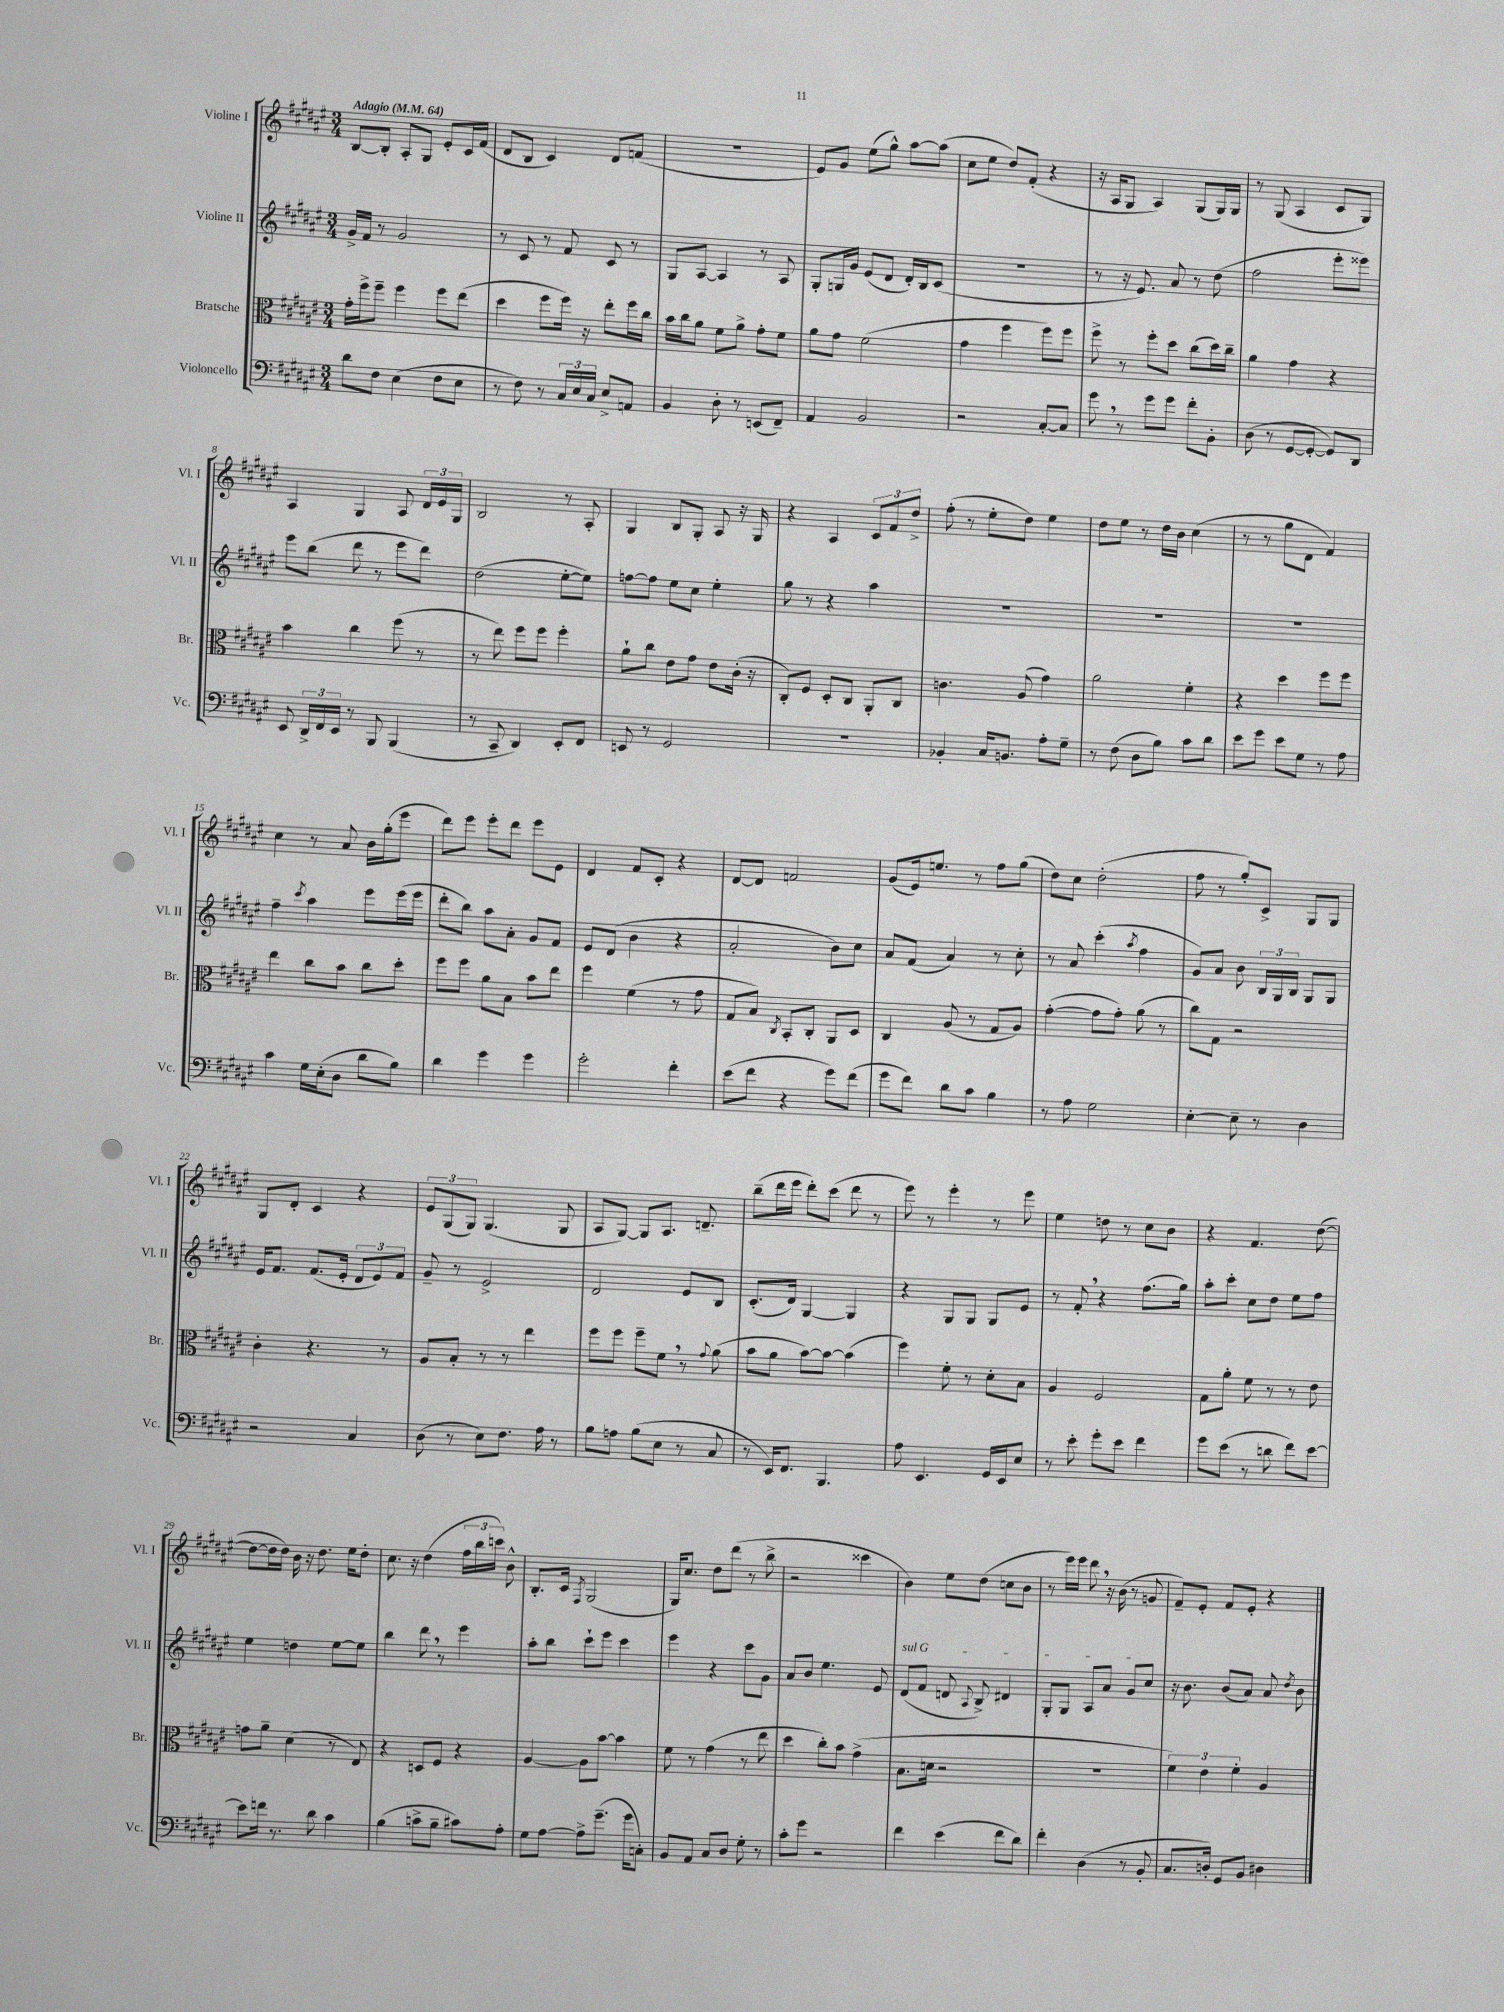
<<
\new StaffGroup <<
\new Staff = "s0" \with { instrumentName = "Violine I" shortInstrumentName = "Vl. I" } {
    \clef treble \key fis \major \numericTimeSignature \time 3/4 \tempo "Adagio" 4 = 64
    \autoBeamOff b8[~ b8]-. ais8[-. gis8] eis'8[-. cis'16 fis'16]( |
    dis'8[ b8] cis'4) dis'8[ f'8]( |
    R2. |
    eis'8[) gis'8] eis''8[( gis''8]-^) ais''8[~ ais''8]( |
    cis''8[ eis''8] dis''8[) fis'8]-.( r4 |
    r16 ais16[ gis8] ais4) gis8[( gis16) gis16] |
    r8 gis8( ais4 cis'8[ gis8]) |
    ais4 gis4 ais8 \tuplet 3/2 { dis'16[ eis'16 gis16] } |
    b2 r8 ais8-. |
    gis4 b8[ gis8]-. ais8 r16 gis16 |
    r4 ais4 \tuplet 3/2 { cis'8[ fis'8 dis''8]-> } |
    fis''8-.( r8 eis''8[-. dis''8]) eis''4 |
    dis''8[ eis''8] r8 dis''16[ b'16] cis''4( |
    r8 r8 gis''8[ dis'8] fis'4) |
    cis''4 r8 ais'8 b'16[ gis''16-.( eis'''8] |
    dis'''8[) eis'''8] eis'''8[-. dis'''8] eis'''8[ eis'8] |
    dis'4 fis'8[ cis'8]-. r4 |
    dis'8[~ dis'8] f'2 |
    gis'8[( eis'16) e''8.] r8 fis''8[ gis''8]( |
    dis''8[) cis''8] dis''2-.( |
    fis''8 r8 gis''8[-.) cis'8]-> gis8[ gis8] |
    gis8[ dis'8]-. cis'4 r4 |
    \tuplet 3/2 { eis'8[ gis8( gis8]) } gis4.( gis8 |
    ais8[ gis8]~) gis8[ ais8.] d'8.-- |
    b''8[--( dis'''16 eis'''16] dis'''8[-.) cis'''8]( dis'''8 r8 |
    eis'''8) r8 eis'''4-. r8 eis'''8 |
    eis''4 d''8 r8 cis''8[ b'8] |
    r4 fis'4. dis''8~( |
    dis''8[~ dis''16 dis''16]) b'16 r16 dis''8. eis''16[ dis''8]-. |
    cis''8. r16 dis''4( \tuplet 3/2 { fis''16[ b''16 c'''16]) } b'8-^ |
    b8.[-. cis'16] \acciaccatura { fis8 } gis2( |
    gis16[) cis''8.] dis''8[ dis'''8]( r8 b''8-> |
    r2 cisis'''4 |
    b'4) eis''8[ dis''8]( c''8[ b'8] |
    r8 eis'''16[) eis'''16] dis'''8 \breathe r16 b'16( r8 g'8 |
    fis'8[--) eis'8]-. fis'8[ eis'8]-. r4 \bar "|." |
}
\new Staff = "s1" \with { instrumentName = "Violine II" shortInstrumentName = "Vl. II" } {
    \clef treble \key fis \major \numericTimeSignature \time 3/4
    \autoBeamOff gis'16[-> fis'16] r8 gis'2 |
    r8 cis'8 r8 fis'8 cis'8 r8 |
    gis8[ ais8]~ ais4 r8 ais8 |
    gis8[-. g16 gis'16] eis'8[( dis'8] dis'16[-.) b16 cis'8]( |
    R2. |
    r8 r16 eis'8.) ais'8 r8 dis''8( |
    fis''2 eis'''8[-. eisis'''8]) |
    eis'''8[ b''8]( dis'''8 r8 eis'''8[ dis'''8]) |
    dis''2( eis''8[~-. eis''8]) |
    f''8[~ f''8] eis''8[ cis''8] eis''4-. |
    gis''8 r8 r4 ais''4 |
    R2. |
    R2. |
    R2. |
    fis''4-- \acciaccatura { cis'''8 } ais''4 eis'''8[ eis'''16( eis'''16] |
    dis'''8[-. b''8]) ais''8[ ais'8]-. gis'8[ fis'8] |
    eis'8[ dis'8]( b'4 r4 |
    ais'2-. b'8[) cis''8] |
    ais'8[ fis'8]( ais'4) r8 cis''8-. |
    r8 ais'8 cis'''4-.( \acciaccatura { ais''8 } fis''4 |
    gis'8[) ais'8] b'8 \tuplet 3/2 { b16[ gis16 b16] } gis8[ gis8] |
    eis'16[ fis'8.] fis'8.[( eis'16]-. \tuplet 3/2 { dis'8[ eis'8) fis'8] } |
    gis'8-- r8 eis'2-> |
    dis'2 eis'8[ b8] |
    cis'8.[-.( dis'16]) gis4~ gis4 |
    r4 gis8[ gis8] gis8[ eis'8] |
    r8 fis'8-. \breathe r4 fis''8.[( gis''16]) |
    ais''8[-. cis'''8]-. cis''8[ dis''8] eis''8[ fis''8] |
    eis''4 d''4 eis''8[~ eis''8] |
    b''4 dis'''8 \breathe r8 eis'''4 |
    ais''8[-. b''8] cis'''8[-! eis'''8] cis'''4 |
    eis'''4 r4 cis'''8[ gis'8] |
    ais'8[ b'8] eis''4. eis'8 |
    \once \override TextSpanner.bound-details.left.text = \markup { \italic "sul G" } dis'8[\startTextSpan( fis'8] d'8 \appoggiatura { ais8 } b8->) dis'4 |
    gis8[-. gis8] ais8[ ais'8] gis'8[ cis''8]\stopTextSpan |
    r16 b'8. b'8[( ais'8]) ais'8 \acciaccatura { dis''8 } b'8 \bar "|." |
}
\new Staff = "s2" \with { instrumentName = "Bratsche" shortInstrumentName = "Br." } {
    \clef alto \key fis \major \numericTimeSignature \time 3/4
    \autoBeamOff gis'16[-. fis''16-> fis''8]-- fis''4 fis''8[ eis''8]( |
    dis''4 fis''8[ fis''16]) r16 eis''8[-. fis''16 cis''16] |
    b'16[ cis''16 ais'8] fis'8[ ais'8]-> gis'8[-. fis'8] |
    ais'8[ gis'8] fis'2( |
    gis'4 fis''4 fis''8[) fis''8] |
    fis''8-> r8 fis''8[-. dis''8] cis''8[( dis''16) cis''16]-- |
    ais'4 gis'4 r4 |
    b'4 cis''4 fis''8( r8 |
    r8 eis''8) fis''8[ fis''8] fis''4-. |
    ais'8[-! cis''8] eis'8[ gis'8] eis'8[ cis'16]-.( r16 |
    cis8[-.) fis8] dis8[-. cis8] ais,8[-. cis8] |
    c'4. ais8( gis'4) |
    ais'2 fis'4-. |
    r4 dis''4 fis''8[ fis''8] |
    eis''4 cis''8[ b'8] cis''8[ dis''8]-. |
    fis''8[ fis''8] ais'8[ b8] b'8[ eis''8] |
    fis''4 fis'4( r8 gis'8 |
    gis8[ b8]) \acciaccatura { cis8 } b,8[-. cis8]-. ais,8[ dis8] |
    cis4 ais8( r8 gis8[ ais8]) |
    gis'4~-.( gis'8[ gis'8]-.) ais'8( r8 |
    cis''8[) gis8] r2 |
    cis'4-. r4. r8 |
    ais8[ b8]-. r8 r8 eis''4 |
    fis''8[ fis''8] fis''8[-- fis'8] \breathe r8 \appoggiatura { gis'8 } ais'8( |
    b'8[ ais'8] b'8[~) b'8]~ b'4( |
    fis''4) fis'8-. r8 dis'8[-. b8] |
    ais4 fis2 |
    gis8[ ais'8]-. fis'8 r8 r8 eis'8 |
    g'8[ ais'8]-- dis'4( r8 eis8) |
    r4 d8[ fis8] r4 |
    ais4~ ais8[ b'8]~ b'4 |
    fis'8 r8 gis'4( r8 eis''8 |
    dis''4 cis''8[-.) b'8] gis'4->( |
    b8.[ d'16] r2 |
    R2. |
    \tuplet 3/2 { fis'4) eis'4 fis'4-. } ais4 \bar "|." |
}
\new Staff = "s3" \with { instrumentName = "Violoncello" shortInstrumentName = "Vc." } {
    \clef bass \key fis \major \numericTimeSignature \time 3/4
    \autoBeamOff dis'8[ fis8] eis4( fis8[ eis8] |
    r8 fis8) r8 \tuplet 3/2 { cis16[ eis16 cis16] } eis8[-> a,8] |
    b,4 dis8-. r8 e,8[( fis,8]--) |
    ais,4 b,2 |
    r2 cis8[~-. cis8] |
    gis'8 \breathe r8 gis'8[ gis'8] fis'8[-. b,8]-. |
    dis8( r8 gis,8[~ gis,8]~-. gis,8[) dis,8] |
    eis,8 \tuplet 3/2 { dis,16[-> fis,16 eis,16] } r8 b,,8 b,,4( |
    r8 cis,8-- dis,4) eis,8[-. fis,8] |
    e,8 r8 gis,2 |
    r2. |
    bes,4-. cis16[ b,8.] ais8[-. gis8]-- |
    r8 fis8( dis8[ b8]) cis'8[ dis'8] |
    eis'8[ gis'8] eis'8[ gis8] r8 ais8 |
    cis'4 gis16[ eis16-.( dis8] dis'8[ b8]) |
    dis'4 gis'4 gis'4 |
    gis'2-. fis'4-. |
    eis'8[( fis'8] r4 gis'8[) fis'8]( |
    gis'8[ fis'8]) dis'8[ cis'8] b4 |
    r8 ais8 gis2 |
    eis4~-. eis8-- r8 dis4 |
    r2 cis4 |
    dis8( r8 eis8[) fis8.] ais16 r8 |
    b8[ a8] b8[( eis8] r8 cis8 |
    r8 eis,16[) fis,8.] b,,4. |
    ais8 eis,4. gis,16[ eis,16 eis8] |
    r8 eis'8-. gis'8[-. eis'8] fis'4 |
    gis'8[ eis'8]( r8 d'8 fis'8[) eis'8]~ |
    eis'8[ f'16] r8. dis'8 cis'4 |
    b4( c'8[-> b8]-- cis'8[) ais8]-. |
    gis8[ ais8]~ ais8[-> gis'8.]--( gis'16[ c8]-.) |
    b,8[ ais,8] cis8[ dis8] gis8-. r8 |
    cis'8[-. gis'8] r2 |
    fis'4 eis'4( fis'8[ dis'8]) |
    fis'4-. dis4( r8 b,8-. |
    cis8.[ d16]-.) gis,8[ b,8] dis4 \bar "|." |
}
>>
>>
